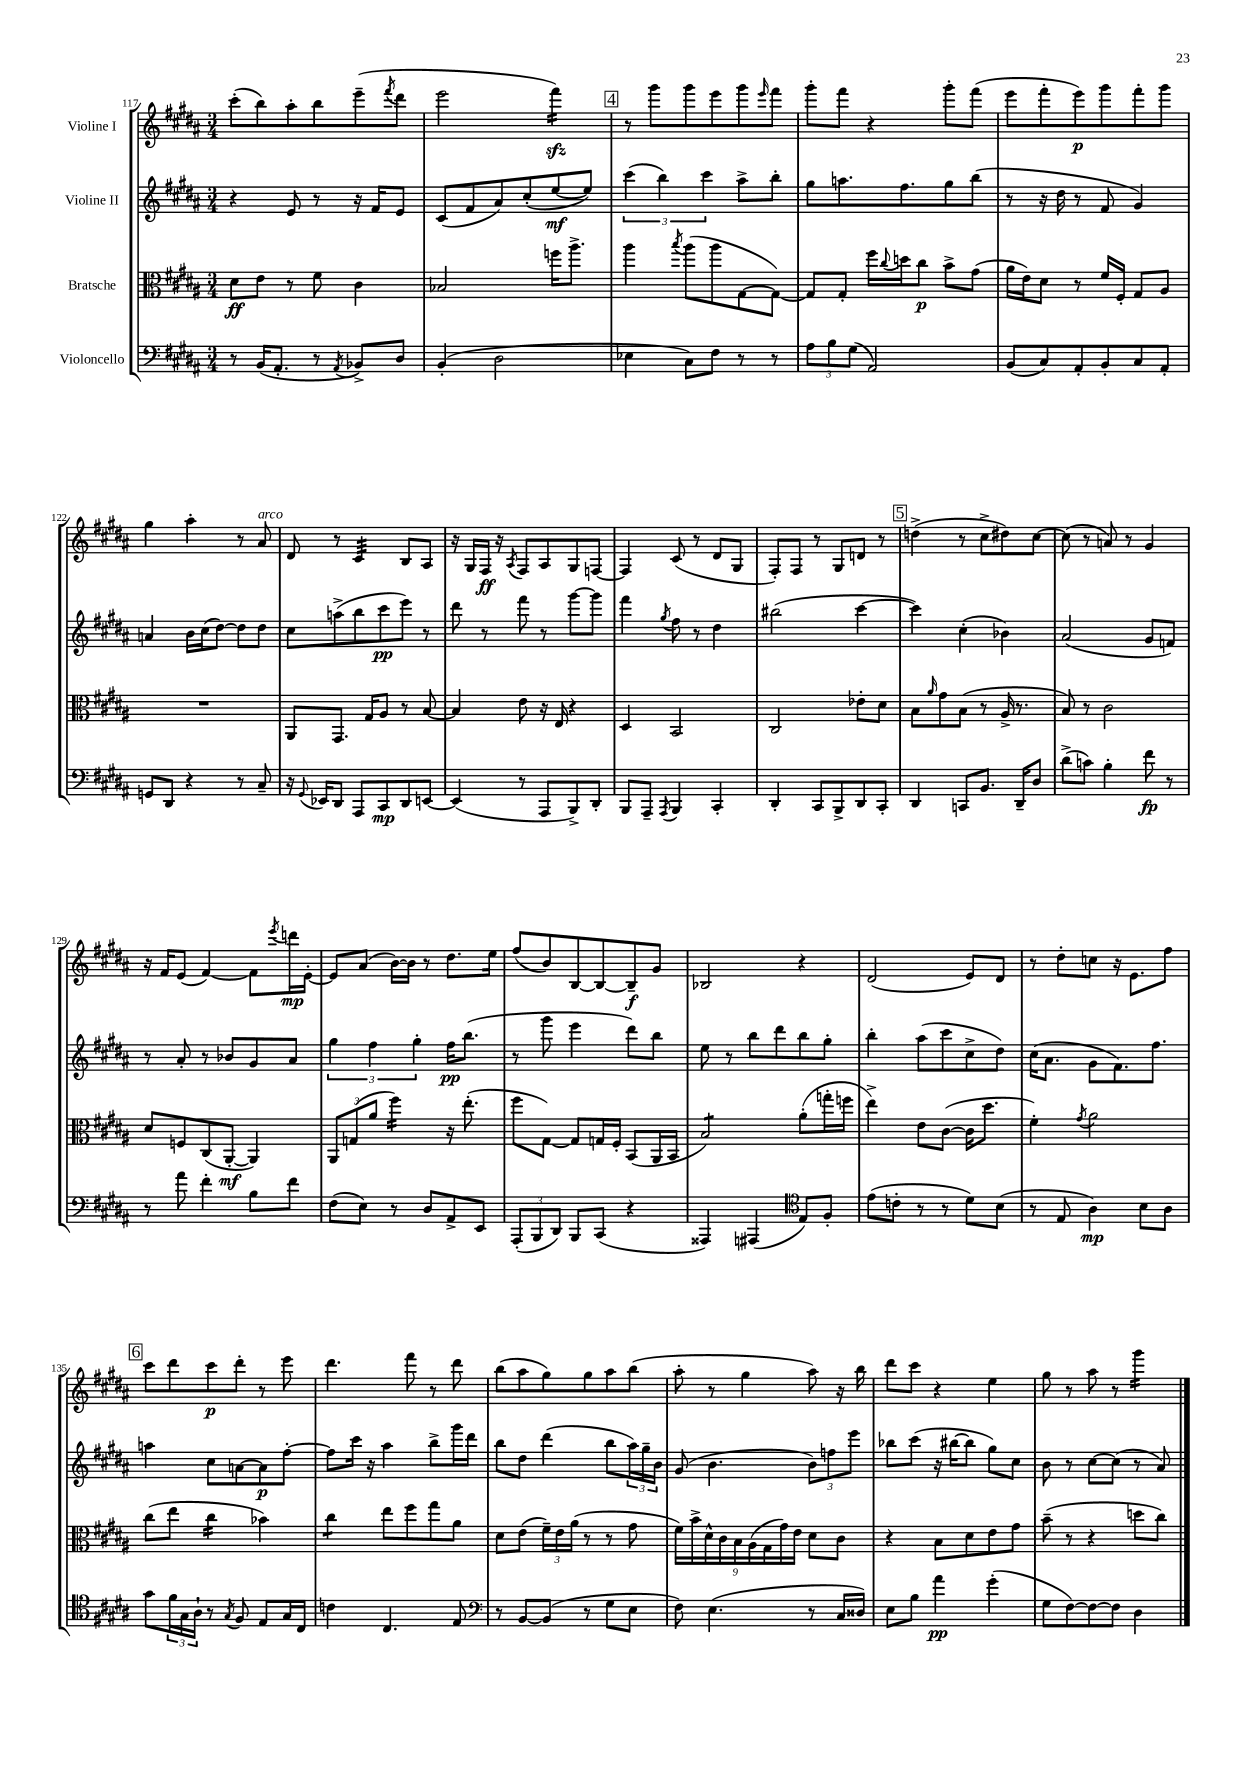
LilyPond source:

<<
\new StaffGroup <<
\new Staff = "s0" \with { instrumentName = "Violine I" } {
    \clef treble \key b \major \numericTimeSignature \time 3/4
    cis'''8-.( b''8) ais''8-. b''8 e'''8--( \acciaccatura { fis'''8 } dis'''8 |
    e'''2 fis'''4:16\sfz) |
    \mark \markup { \box "4" } r8 gis'''8 gis'''8 e'''8 gis'''8 \grace { e'''16 } fis'''8 |
    gis'''8-. fis'''8 r4 gis'''8-. fis'''8( |
    e'''8 fis'''8-. e'''8\p) gis'''8 fis'''8-. gis'''8 |
    gis''4 ais''4-. r8 ais'8^\markup { \italic "arco" } |
    dis'8 r8 cis'4:32 b8 ais8 |
    r16 gis16 fis16\ff r16 \acciaccatura { ais8 } fis8 ais8 gis8 f8~ |
    f4 cis'8( r8 dis'8 gis8 |
    fis8-.) fis8 r8 gis8 d'8 r8 |
    \mark \markup { \box "5" } d''4->( r8 cis''8-> dis''8) cis''8~ |
    cis''8( r8 a'8) r8 gis'4 |
    r16 fis'16 e'8( fis'4~) fis'8 \acciaccatura { e'''8 } d'''16\mp e'16~-. |
    e'8 ais'8( b'16~) b'16 r8 dis''8. e''16 |
    fis''8( b'8) b8~ b8~ b8--\f gis'8 |
    bes2 r4 |
    dis'2( e'8) dis'8 |
    r8 dis''8-. c''8 r16 e'8. fis''8 |
    \mark \markup { \box "6" } cis'''8 dis'''8 cis'''8\p dis'''8-. r8 e'''8 |
    dis'''4. fis'''8 r8 dis'''8 |
    b''8( ais''8 gis''8) gis''8 ais''8 b''8( |
    ais''8-. r8 gis''4 ais''8) r16 b''16 |
    dis'''8 cis'''8 r4 e''4 |
    gis''8 r8 ais''8 r8 gis'''4:16 \bar "|." |
}
\new Staff = "s1" \with { instrumentName = "Violine II" } {
    \clef treble \key b \major \numericTimeSignature \time 3/4
    r4 e'8 r8 r16 fis'16 e'8 |
    cis'8( fis'8 ais'8) cis''8-.( e''8~\mf e''8) |
    \mark \markup { \box "4" } \tuplet 3/2 { cis'''4( b''4) cis'''4 } ais''8-> b''8-. |
    gis''8 a''8. fis''8. gis''8 b''8( |
    r8 r16 dis''16 r8 fis'8 gis'4) |
    a'4 b'16 cis''16( dis''8~) dis''8 dis''8 |
    cis''8 a''8->( b''8 cis'''8\pp e'''8) r8 |
    dis'''8 r8 fis'''8 r8 gis'''8~ gis'''8 |
    fis'''4 \acciaccatura { gis''8 } fis''8 r8 dis''4 |
    bis''2( cis'''4~ |
    \mark \markup { \box "5" } cis'''4) cis''4-.( bes'4) |
    ais'2( gis'8 f'8) |
    r8 ais'8-. r8 bes'8 gis'8 ais'8 |
    \tuplet 3/2 { gis''4 fis''4 gis''4-. } fis''16\pp b''8.( |
    r8 gis'''8 e'''4 dis'''8) b''8 |
    e''8 r8 b''8 dis'''8 b''8 gis''8-. |
    b''4-. ais''8( cis'''8 cis''8-> dis''8) |
    cis''16( ais'8. gis'8 fis'8.) fis''8. |
    \mark \markup { \box "6" } a''4 cis''8 a'8~ a'8\p fis''8~-. |
    fis''8 cis'''16 r16 ais''4 b''8-> gis'''16 dis'''16 |
    b''8 dis''8 dis'''4( b''8 \tuplet 3/2 { ais''16) gis''16-- b'16 } |
    gis'8( b'4. \tuplet 3/2 { b'8) f''8 e'''8 } |
    bes''8 cis'''8( r16 bis''16~ bis''8 gis''8) cis''8 |
    b'8 r8 cis''8~ cis''8( r8 ais'8) \bar "|." |
}
\new Staff = "s2" \with { instrumentName = "Bratsche" } {
    \clef alto \key b \major \numericTimeSignature \time 3/4
    dis'8\ff e'8 r8 fis'8 cis'4 |
    bes2 f''16 ais''8.-> |
    \mark \markup { \box "4" } ais''4 \acciaccatura { b''8 } ais''8( ais''8 gis8~ gis8~) |
    gis8 gis8-. fis''16 \appoggiatura { cis''8 } d''16 cis''8\p b'8-> gis'8( |
    ais'16 e'16) dis'8 r8 fis'16 fis16-. gis8 ais8 |
    R2. |
    ais,8 gis,8. gis16 ais8 r8 b8~ |
    b4 e'8 r16 e16 r4 |
    dis4 b,2 |
    cis2 ees'8-. dis'8 |
    \mark \markup { \box "5" } b8 \grace { ais'16 } gis'8 b8( r8 ais16-> r8. |
    b8) r8 cis'2 |
    dis'8 f8 cis8( ais,8~-.\mf ais,4) |
    \tuplet 3/2 { ais,8 g8( ais'8 } fis''4:16) r16 e''8.-.( |
    fis''8 gis8~) gis8 g16 fis16-. b,8( ais,16 b,16 |
    b2:8) ais'8-.( g''16-. f''16 |
    e''4->) e'8 cis'8~( cis'16 dis''8. |
    fis'4-.) \acciaccatura { gis'8 } ais'2 |
    \mark \markup { \box "6" } cis''8( e''8 cis''4:16 bes'4) |
    cis''4:8 e''8 fis''8 gis''8 ais'8 |
    dis'8 e'8( \tuplet 3/2 { fis'16--) e'16 ais'16( } r8 r8 gis'8 |
    \tuplet 9/8 { fis'16) b'16-> dis'16-^ cis'16 b16 ais16( gis16 gis'16) e'16 } dis'8 cis'8 |
    r4 b8 dis'8 e'8 gis'8 |
    b'8--( r8 r4 d''8 cis''8) \bar "|." |
}
\new Staff = "s3" \with { instrumentName = "Violoncello" } {
    \clef bass \key b \major \numericTimeSignature \time 3/4
    r8 b,16( ais,8.-. r8 \acciaccatura { ais,8 } bes,8->) dis8 |
    b,4-.( dis2 |
    \mark \markup { \box "4" } ees4 cis8) fis8 r8 r8 |
    \tuplet 3/2 { ais8 b8 gis8( } ais,2) |
    b,8( cis8) ais,8-. b,8-. cis8 ais,8-. |
    g,8 dis,8 r4 r8 cis8-- |
    r16 \appoggiatura { gis,8 } ees,16 dis,8 ais,,8 cis,8\mp dis,8 e,8~ |
    e,4( r8 ais,,8 b,,8->) dis,8-. |
    b,,8 ais,,8-- \acciaccatura { ais,,8 } b,,4 cis,4-. |
    dis,4-. cis,8 b,,8-> dis,8 cis,8-. |
    \mark \markup { \box "5" } dis,4 c,8 b,8. dis,16-- dis8 |
    dis'8->( c'8) b4-. fis'8\fp r8 |
    r8 ais'8 fis'4-. b8 fis'8 |
    fis8( e8) r8 dis8 ais,8-> e,8 |
    \tuplet 3/2 { ais,,8-.( b,,8 dis,8) } b,,8 cis,8( r4 |
    aisis,,4) ais,,4( \clef tenor e8) fis8-. |
    e'8( c'8-. r8 r8 dis'8) b8( |
    r8 e8 ais4\mp) b8 ais8 |
    \mark \markup { \box "6" } gis'8 \tuplet 3/2 { fis'16 gis16 ais16-! } r8 \acciaccatura { gis8 } fis8 e8 gis16 cis16 |
    c'4 cis4. e8 |
    \clef bass r8 b,8~ b,8( r8 gis8 e8 |
    fis8) e4.( r8 cis16 disis16) |
    e8 b8 ais'4\pp gis'4-.( |
    gis8 fis8~) fis8~ fis8 dis4 \bar "|." |
}
>>
>>
\layout { \context { \Score currentBarNumber = #117 } }
